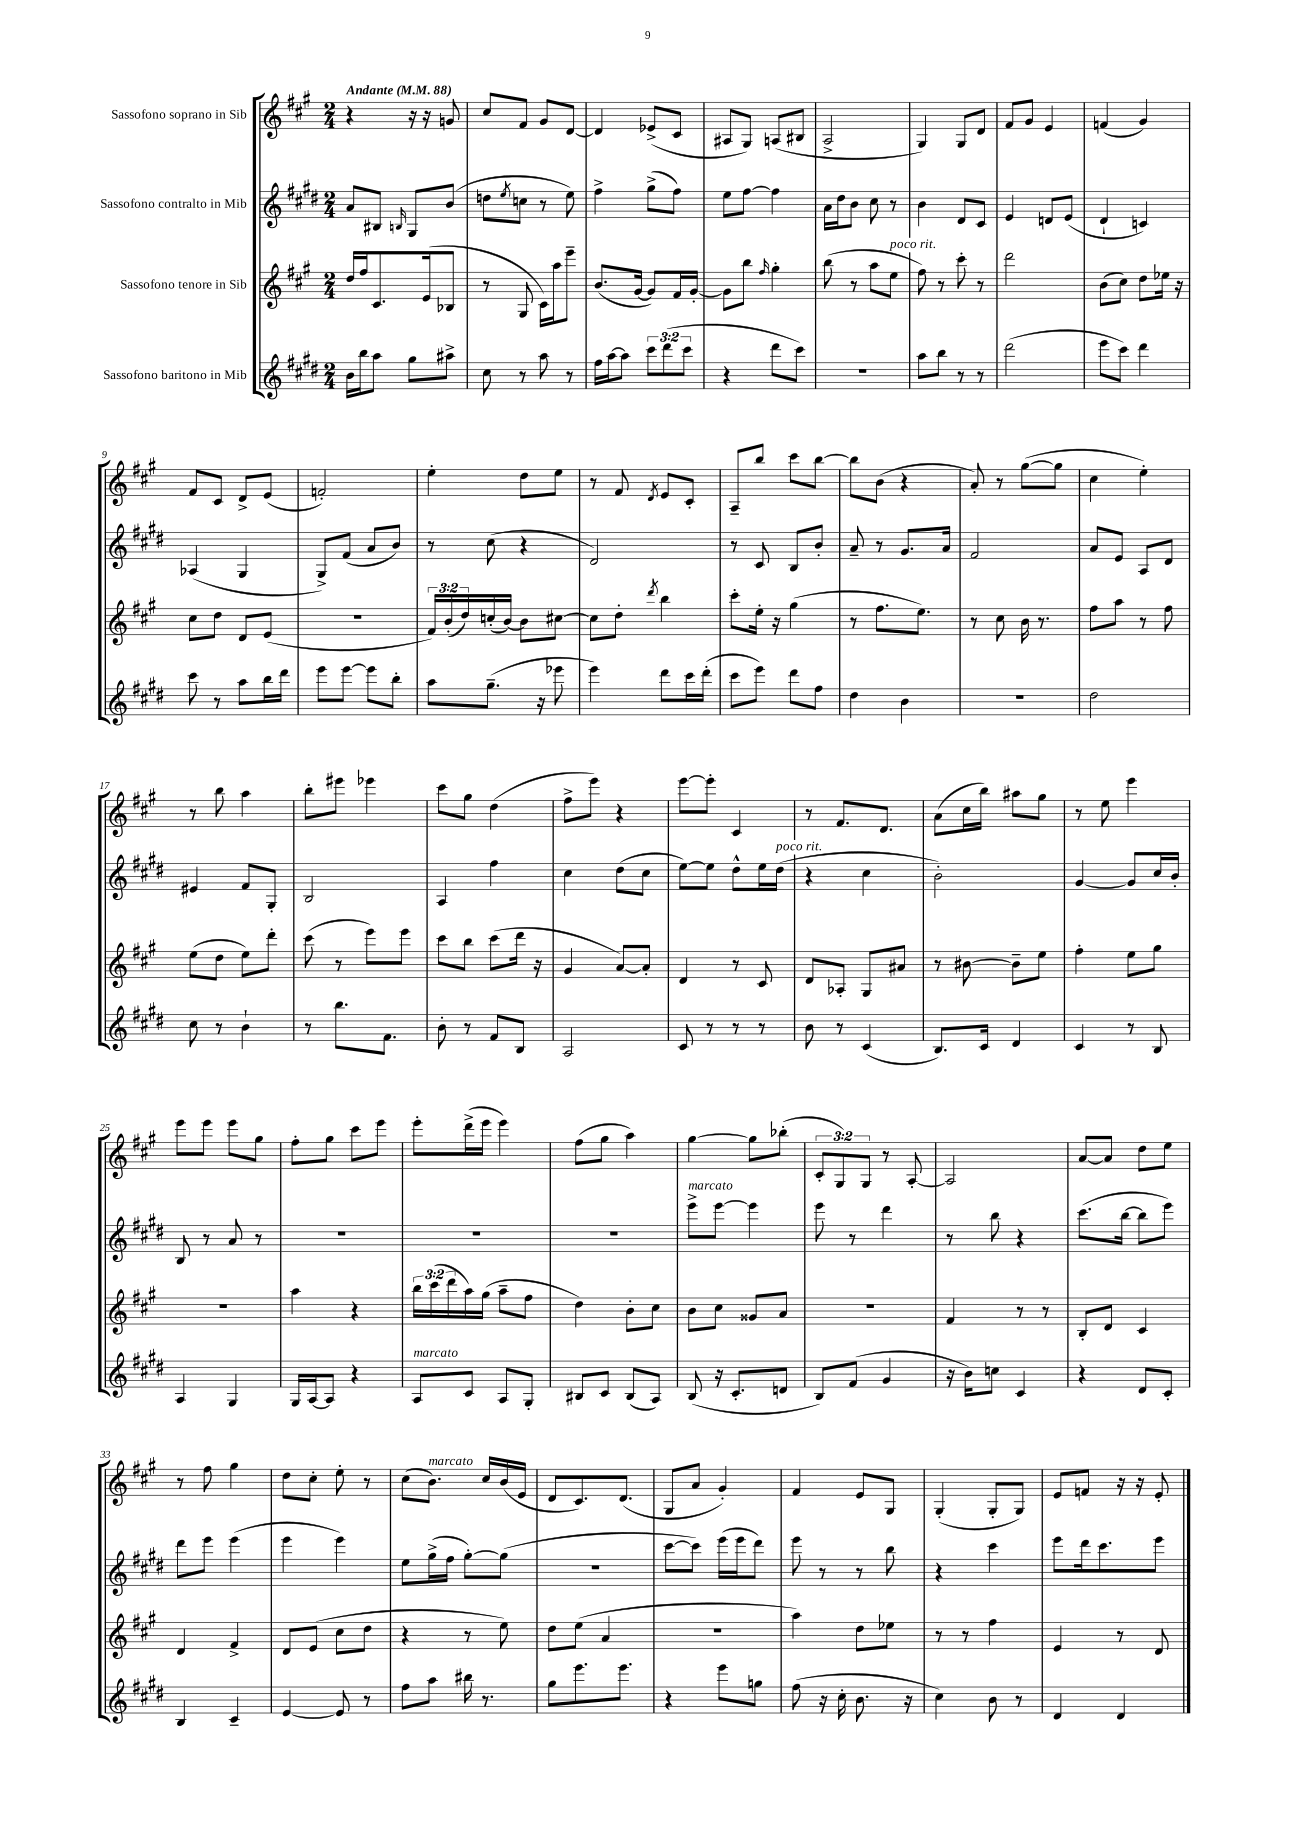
<<
\new StaffGroup <<
\new Staff = "s0" \with { instrumentName = "Sassofono soprano in Sib" } {
    \clef treble \key a \major \numericTimeSignature \time 2/4 \override Staff.TupletNumber.text = #tuplet-number::calc-fraction-text \tempo "Andante" 4 = 88
    r4 r16 r16 g'8 |
    cis''8 fis'8 gis'8 d'8~ |
    d'4 ees'8->( cis'8 |
    ais8 gis8) a8( bis8 |
    a2-> |
    gis4) gis8 d'8 |
    fis'8 gis'8 e'4 |
    f'4( gis'4) |
    fis'8 cis'8 d'8-> e'8( |
    f'2-.) |
    e''4-. d''8 e''8 |
    r8 fis'8 \acciaccatura { d'8 } e'8 cis'8-. |
    a8-- b''8 cis'''8 b''8~ |
    b''8 b'8( r4 |
    a'8-.) r8 gis''8~( gis''8 |
    cis''4 e''4-.) |
    r8 b''8 a''4 |
    b''8-. eis'''8 ees'''4 |
    cis'''8 gis''8 d''4( |
    fis''8-> e'''8) r4 |
    e'''8~ e'''8-. cis'4 |
    r8 fis'8. d'8. |
    a'8( cis''16 b''16) ais''8 gis''8 |
    r8 e''8 e'''4 |
    e'''8 e'''8 e'''8 gis''8 |
    fis''8-. gis''8 cis'''8 e'''8 |
    e'''8-. d'''16->( e'''16 e'''4) |
    fis''8( gis''8 a''4) |
    gis''4~ gis''8 bes''8-.( |
    \tuplet 3/2 { cis'8-. gis8) gis8 } r8 a8~-. |
    a2 |
    a'8~ a'8 d''8 e''8 |
    r8 fis''8 gis''4 |
    d''8 cis''8-. e''8-. r8 |
    cis''8( b'8.^\markup { \italic "marcato" }) cis''16 b'16( e'16 |
    d'8 cis'8.) d'8.( |
    gis8 a'8 gis'4-.) |
    fis'4 e'8 gis8 |
    gis4-.( gis8-. gis8) |
    e'8 f'8 r16 r16 e'8-. \bar "|." |
}
\new Staff = "s1" \with { instrumentName = "Sassofono contralto in Mib" } {
    \clef treble \key e \major \numericTimeSignature \time 2/4
    a'8 bis8 \grace { b16 } gis8 b'8( |
    d''8 \acciaccatura { e''8 } c''8 r8 e''8) |
    fis''4-> gis''8->( fis''8) |
    e''8 fis''8~ fis''4 |
    a'16 dis''16 b'8 cis''8 r8 |
    b'4 dis'8 cis'8 |
    e'4 d'8 e'8( |
    dis'4-! c'4) |
    aes4( gis4 |
    gis8->) fis'8( a'8 b'8) |
    r8 cis''8( r4 |
    dis'2) |
    r8 cis'8 b8 b'8-. |
    a'8-- r8 gis'8. a'16 |
    fis'2 |
    a'8 e'8 a8 dis'8 |
    eis'4 fis'8 gis8-. |
    b2 |
    a4 fis''4 |
    cis''4 dis''8( cis''8 |
    e''8~) e''8 dis''8-^ e''16 dis''16^\markup { \italic "poco rit." }( |
    r4 cis''4 |
    b'2-.) |
    gis'4~ gis'8 cis''16 b'16-. |
    b8 r8 a'8 r8 |
    R2 |
    R2 |
    R2 |
    e'''8->^\markup { \italic "marcato" } e'''8~ e'''4 |
    e'''8 r8 dis'''4 |
    r8 b''8 r4 |
    cis'''8.( b''16~ b''8 e'''8) |
    dis'''8 e'''8 e'''4( |
    e'''4 e'''4) |
    e''8 gis''16->( fis''16 gis''8~-.) gis''8( |
    R2 |
    cis'''8~ cis'''8) e'''16( e'''16 dis'''8) |
    e'''8 r8 r8 b''8 |
    r4 cis'''4 |
    e'''8 dis'''16 cis'''8. e'''8 \bar "|." |
}
\new Staff = "s2" \with { instrumentName = "Sassofono tenore in Sib" } {
    \clef treble \key a \major \numericTimeSignature \time 2/4 \override Staff.TupletNumber.text = #tuplet-number::calc-fraction-text
    d''16 fis''16 cis'8. e'16( bes8 |
    r8 gis8 cis'16) a''16 e'''8-- |
    b'8.( gis'16~ gis'8) fis'16 gis'16~-. |
    gis'8 b''8 \grace { fis''16 } gis''4-. |
    b''8( r8 a''8 e''8^\markup { \italic "poco rit." } |
    fis''8) r8 cis'''8-. r8 |
    d'''2 |
    b'8( cis''8) d''8 ees''16 r16 |
    cis''8 d''8 d'8 e'8( |
    r2 |
    \tuplet 3/2 { fis'16) b'16-.( d''16) } c''16-.( b'16~) b'8 cis''8~ |
    cis''8 d''8-. \acciaccatura { d'''8 } b''4 |
    cis'''8-. e''16-. r16 gis''4( |
    r8 fis''8. e''8.) |
    r8 cis''8 b'16 r8. |
    fis''8 a''8 r8 fis''8 |
    e''8( d''8 e''8) d'''8-. |
    cis'''8( r8 e'''8) e'''8 |
    cis'''8 b''8 cis'''8( d'''16 r16 |
    gis'4 a'8~) a'8-. |
    d'4 r8 cis'8 |
    d'8 aes8-. gis8 ais'8 |
    r8 bis'8~ bis'8-- e''8 |
    fis''4-. e''8 gis''8 |
    r2 |
    a''4 r4 |
    \tuplet 3/2 { b''16 cis'''16( d'''16 } a''16) gis''16( a''8-- fis''8 |
    d''4) b'8-. cis''8 |
    b'8 cis''8 gisis'8 a'8 |
    R2 |
    fis'4 r8 r8 |
    b8-. d'8 cis'4 |
    d'4 fis'4-> |
    d'8 e'8( cis''8 d''8 |
    r4 r8 e''8) |
    d''8 e''8( a'4 |
    R2 |
    a''4) d''8 ees''8 |
    r8 r8 fis''4 |
    e'4 r8 d'8 \bar "|." |
}
\new Staff = "s3" \with { instrumentName = "Sassofono baritono in Mib" } {
    \clef treble \key e \major \numericTimeSignature \time 2/4 \override Staff.TupletNumber.text = #tuplet-number::calc-fraction-text
    b'16 b''16 a''8 gis''8 ais''8-> |
    cis''8 r8 a''8 r8 |
    fis''16 a''16~ a''8 \tuplet 3/2 { cis'''8 dis'''8( cis'''8 } |
    r4 dis'''8 cis'''8) |
    r2 |
    a''8 b''8 r8 r8 |
    dis'''2( |
    e'''8 cis'''8) dis'''4 |
    cis'''8 r8 a''8 b''16 dis'''16 |
    e'''8 e'''8~ e'''8 b''8-. |
    a''8 gis''8.--( r16 ees'''8 |
    e'''4) dis'''8 cis'''16 dis'''16-.( |
    cis'''8 e'''8) dis'''8 fis''8 |
    dis''4 b'4 |
    R2 |
    dis''2 |
    cis''8 r8 b'4-! |
    r8 b''8. fis'8. |
    b'8-. r8 fis'8 b8 |
    a2 |
    cis'8 r8 r8 r8 |
    b'8 r8 cis'4( |
    b8.) cis'16 dis'4 |
    cis'4 r8 b8 |
    a4 gis4 |
    gis16 a16~ a8 r4 |
    a8^\markup { \italic "marcato" } cis'8 a8 gis8-. |
    bis8 cis'8 bis8( a8) |
    b8( r16 cis'8.-. d'8 |
    b8) fis'8( gis'4 |
    r16 b'16) c''8 cis'4 |
    r4 dis'8 cis'8-. |
    b4 cis'4-- |
    e'4~ e'8 r8 |
    fis''8 a''8 bis''16 r8. |
    gis''8 e'''8. e'''8. |
    r4 e'''8 g''8 |
    fis''8( r16 cis''16-. b'8. r16 |
    cis''4) b'8 r8 |
    dis'4 dis'4 \bar "|." |
}
>>
>>
